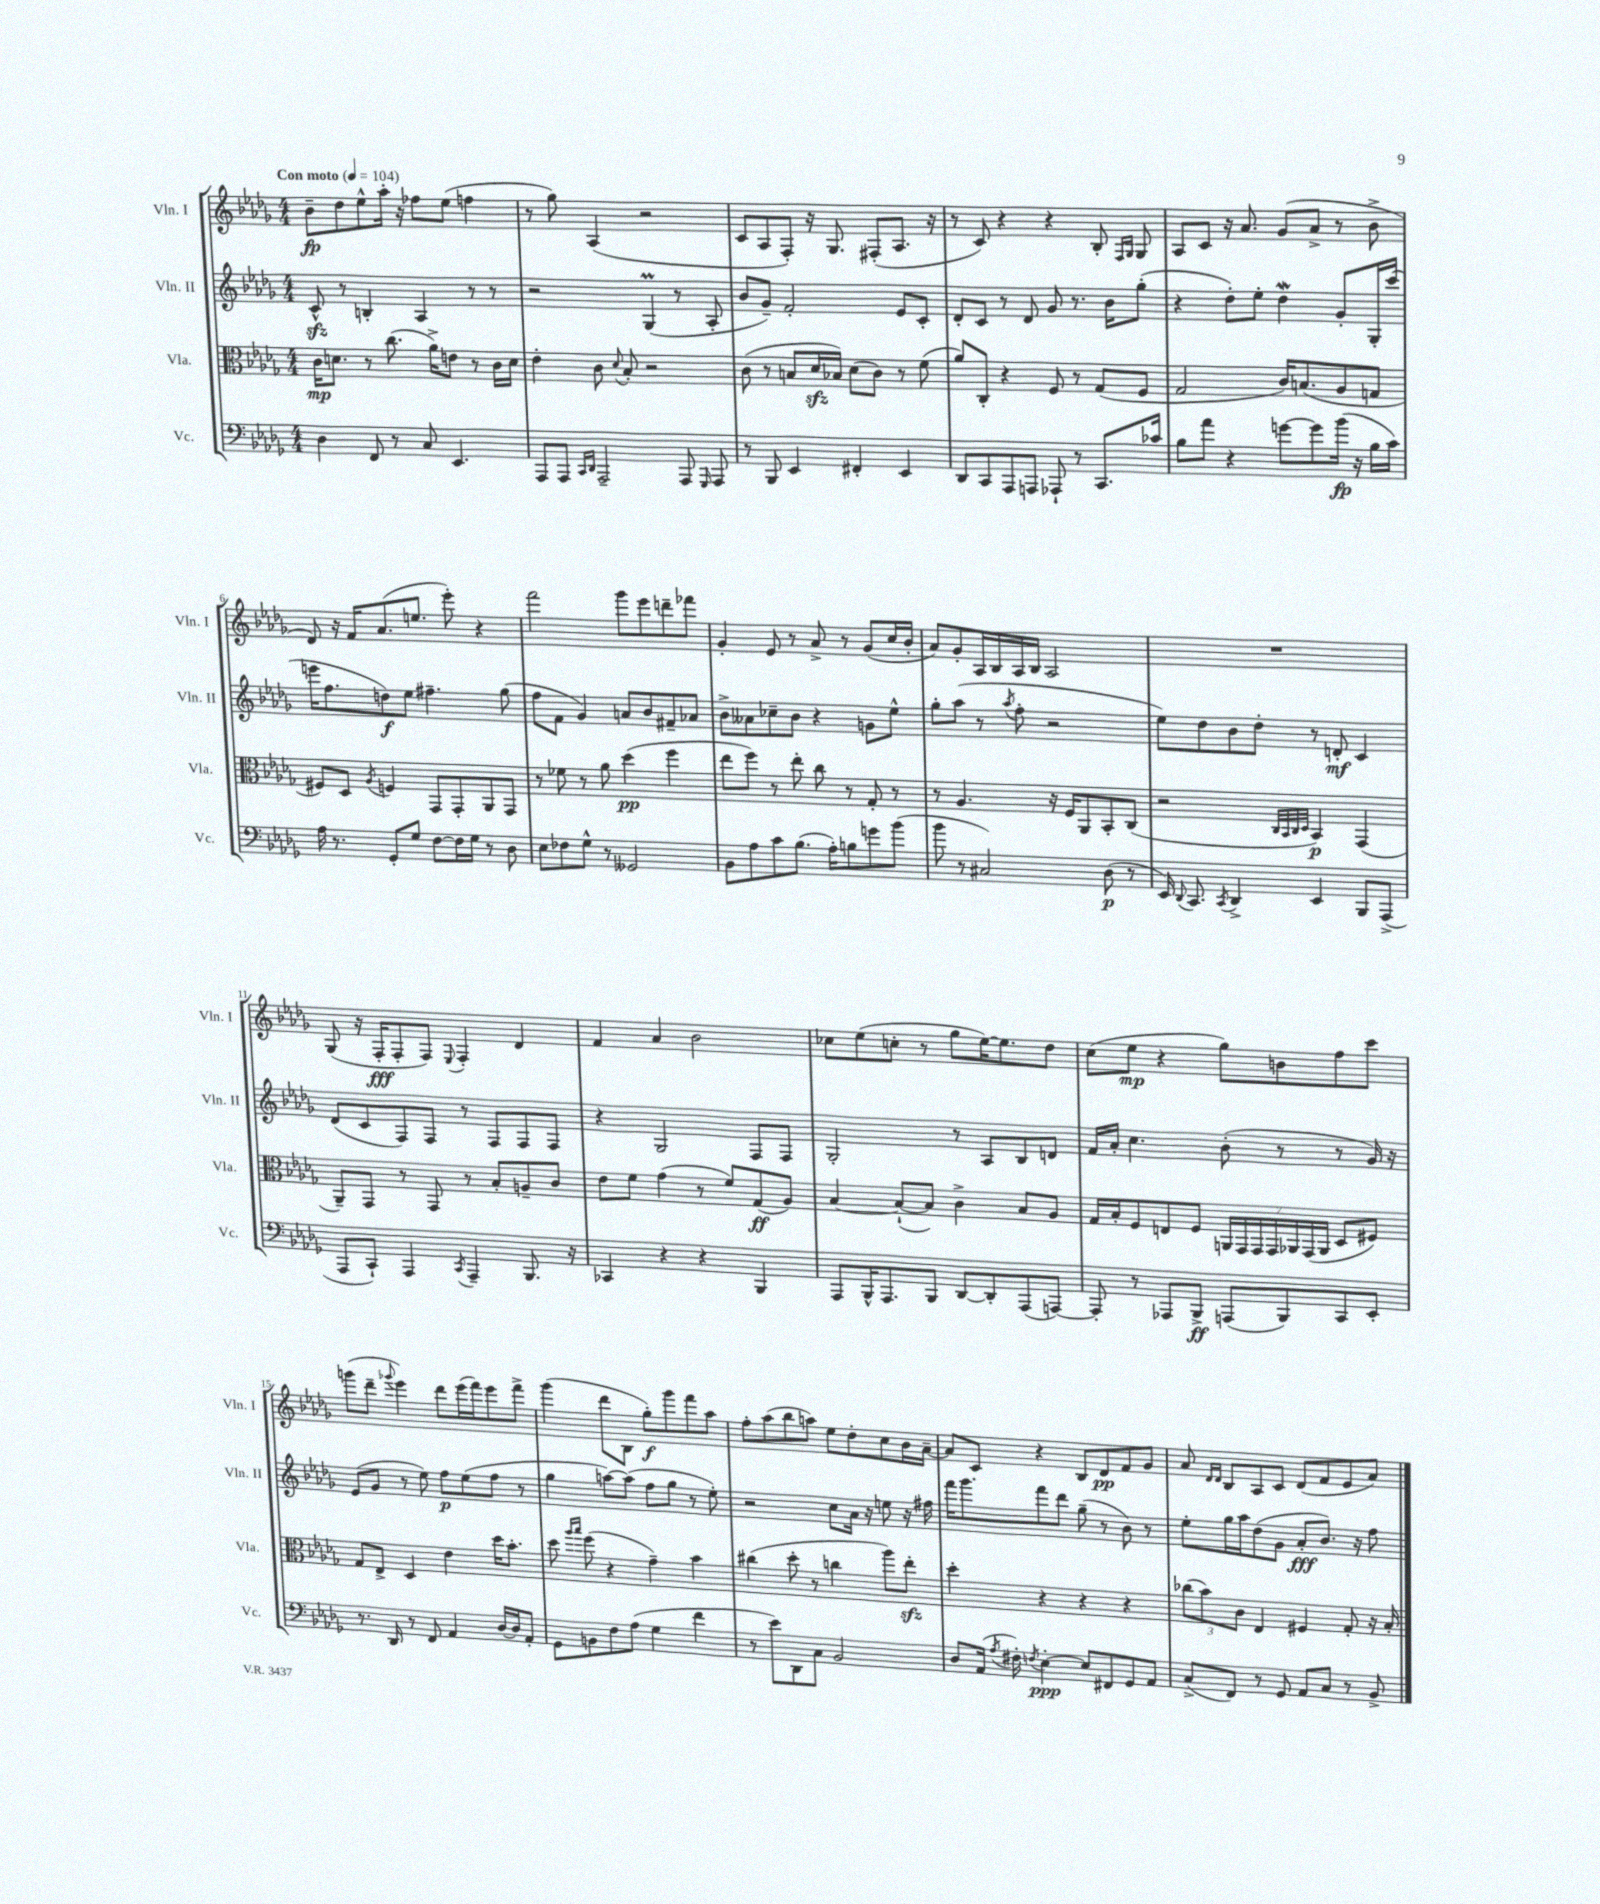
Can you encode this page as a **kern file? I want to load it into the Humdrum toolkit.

**kern	**kern	**kern	**kern
*staff4	*staff3	*staff2	*staff1
*clefF4	*clefC3	*clefG2	*clefG2
*k[b-e-a-d-g-]	*k[b-e-a-d-g-]	*k[b-e-a-d-g-]	*k[b-e-a-d-g-]
*M4/4	*M4/4	*M4/4	*M4/4
*MM104	*MM104	*MM104	*MM104
4D-	16c	8c^^	8b-~
.	8.d	.	.
.	.	8r	8dd-
8FF	8r	4B'	8ee-^^
8r	(8.cc	.	16aa-'
.	.	.	16r
8C	.	4A-	8ff-
.	16a-^)	.	.
4.EE-	8e	.	(8ee-
.	8r	8r	4ff
.	16c	8r	.
.	16d	.	.
=	=	=	=
8AAA-	4e-'	2r	8r
8AAA-	.	.	8gg-)
16qqCC	.	.	.
16qqDD-	.	.	.
2AAA-~	8c	.	(4A-
.	8qqd-	.	.
.	8B-'	.	.
.	2r	(4G-	2r
8AAA-	.	8r	.
16qqGGG-	.	.	.
8AAA-	.	8A-'	.
=	=	=	=
8r	(8c	8b-	8c
8BBB-	8r	8g-~)	8A-
4EE-	8B	2f'	8F')
.	16d-	.	16r
.	16B-)	.	8.G-
4FF#'	(8d-	.	.
.	8c)	.	(8F#'
4EE-	8r	8e-	8.A-
.	(8f	8c'	.
.	.	.	16r
=	=	=	=
8DD-	8a-)	8d-'	8r
8CC	8C'	8c	8c)
8AAA-	4r	8r	4r
8AAA	.	8d-	.
8AAA-`	8F	8g-	4r
8r	8r	8.r	.
8.CC	(8G-	.	8B-'
.	.	16b-	.
.	.	.	16qqF
.	.	.	16qqG-
.	8F	(8gg-'	8G-
16c-	.	.	.
=	=	=	=
8B-	2G-	4r	8A-
8a-	.	.	8c
4r	.	8dd-')	16r
.	.	.	8.a-
.	.	8ee-'	.
[8g	16c)	4dd-	(8g-
.	(8.B	.	.
8g]	.	.	8a-^
(16b-	8A-	8g-'	8r
16r	.	.	.
16B-	8G	16G-'	8b-^
16c)	.	(16ccc	.
=	=	=	=
16A-	8F#)	16eee	8d-)
8.r	.	8.ff	.
.	8D-	.	16r
.	.	.	16f
.	8qA-	.	.
8GG-'	4F	8dd)	(8.a-
8G-	.	8ee-	.
.	.	.	8.ee
[8F	8GG-	4.ff#~	.
16F]	8GG-'	.	8eee-')
16G-	.	.	.
8r	8AA-	.	4r
8D-	8GG-	(8gg-	.
=	=	=	=
8E-	8r	8ff	2fff
8F-	8f-	8f	.
8G-^^	8r	4g-)	.
8r	8a-	.	.
2GG--	(4dd-	8a	8ggg-
.	.	8b-	8eee-
.	4ff	8f#~	8ddd~
.	.	8a-	8fff-
=	=	=	=
8BB-	8ee-	8b-^	4g-'
8A-	8ff)	8a--	.
8c	8r	8cc-~	8e-
(8.B-	8ee-'	8b-	8r
.	8cc	4r	8a-^
16A-')	.	.	.
8B	8r	.	8r
8g	8G-'	8g	(8g-
(8b-	8r	8ee-^^	16cc
.	.	.	16b-'
=	=	=	=
8b-	8r	8gg-'	8a-)
8r	4.A-	(8aa-	8g-'
2C#)	.	8r	16A-
.	.	.	16B-
.	.	8qaa-	.
.	.	8ff'	16A-
.	.	.	16B-
.	16r	2r	2A-
.	16F	.	.
.	8AA-	.	.
(8D-	8BB-'	.	.
8r	(8C	.	.
=	=	=	=
16EE-)	2r	8ee-)	1r
8qqDD-	.	.	.
8.CC	.	.	.
.	.	8dd-	.
8qCC	.	.	.
4DD-^	.	8b-	.
.	.	8dd-'	.
.	32qqC	.	.
.	32qqBB-	.	.
.	32qqC	.	.
.	32qqD-	.	.
4EE-	4BB-)	8r	.
.	.	8d'	.
8BBB-	(4GG-	4c	.
(8AAA-^	.	.	.
=	=	=	=
8AAA-	8AA-~)	(8d-	(8G-
8CC`)	8GG-	8c	16r
.	.	.	16F'
4AAA-	8r	8F)	8F'
.	8GG-	8F	8F)
8qCC	.	.	8qqE-
4AAA-~	8r	8r	4F'
.	8B-'	8F	.
8.BBB-	8A~	8F	4d-
.	8c	8F	.
16r	.	.	.
=	=	=	=
4CC-	8e-	4r	4f
.	8f	.	.
4r	(4g-	2G-	4a-
4r	8r	.	2b-
.	8f)	.	.
4BBB-	(8G-	8F	.
.	8A-)	8F	.
=	=	=	=
8AAA-	[4B-	2G-'	8cc-
16BBB-^^	.	.	(8ee-
8.AAA-	.	.	.
.	(8B-`_	.	8cc'
8BBB-	8B-])	.	8r
[8DD-	4c^	8r	8gg-
8DD-']	.	8A-	[16ee-)
.	.	.	8.ee-]
(8AAA-	8B-	8B-	.
[8AAA)	8A-	8d	8dd-
=	=	=	=
8AAA']	16G-	16f	(8cc
.	16B-'	16a-'	.
8r	8F	4.cc	8ee-
8AAA-	8E	.	4r
8BBB-^	8F	.	.
(8AAA	28AA	(8b-'	8gg-)
.	28GG-	.	.
.	28GG-	.	.
.	28GG-	.	.
8BBB-)	.	8r	8b
.	28AA-	.	.
.	(28GG-	.	.
.	28AA-	.	.
8CC	8D-	8r	8ff
8EE-'	8F#)	16g-)	8ccc
.	.	16r	.
=	=	=	=
8.r	8G-	(8e-	(8ggg
.	8E-^	8g-	8ddd-~
16DD-	.	.	.
.	.	.	8qqggg-
8r	4D-	8r	4eee-)
8FF	.	8ee-)	.
4AA-	4e-	8ff	8ddd-
.	.	(8ee-	(16eee-
.	.	.	16fff)
[16D-	16dd-	8ff	8eee-
16D-]	8.b-'	.	.
8AA-'	.	8r	8fff^
=	=	=	=
8GG-	8dd-	4gg-	(4ggg-
.	16qqaa-	.	.
.	16qqbb-	.	.
8BB	(8ff	.	.
8F	4r	[8aa)	8ddd-
(8A-	.	(8aa]	8B-
4G-	4g-~)	8ff	8gg-')
.	.	8gg-	8ggg-
4f	4b-	8r	8fff
.	.	8ee-')	8aa-
=	=	=	=
8r	(4cc#	2r	8ff'
8e-)	.	.	(8aa-
8DD-	8dd-'	.	8bb-
8C	8r	.	8aa)
2BB-	4cc	8cc	8ee-
.	.	16a-	8dd-'
.	.	16r	.
.	8aa-)	8ee	8cc
.	8ee-'	16r	16b-
.	.	16ff#	[16a-~
=	=	=	=
8D-	4dd-'	16fff	8a-]
.	.	8.ggg-	.
(16AA-	.	.	8c
8qA-	.	.	.
16F#')	.	.	.
8qF	.	.	.
[4E-'	4r	8fff	4r
.	.	8ddd-	.
8E-]	4r	(8gg-~	8B-
8FF#	.	8r	8d-
8GG-	4r	8b-)	8f
8AA-	.	8r	8g-
=	=	=	=
(8C^	(12cc-	8ee-'	8a-
.	12b-)	.	.
.	.	.	16qqd-
.	.	.	16qqd-
8FF)	.	16gg-	8B-
.	12c	.	.
.	.	16aa-	.
8r	4E-	(8dd-	8A-
8GG-	.	8g-	8c
8AA-	4F#	8a-'	(8d-
8C	.	8.b-)	8f
8r	8G-'	.	8e-
.	.	16r	.
8BB-^	16r	8ff	8a-)
.	16B-'	.	.
==	==	==	==
*-	*-	*-	*-
